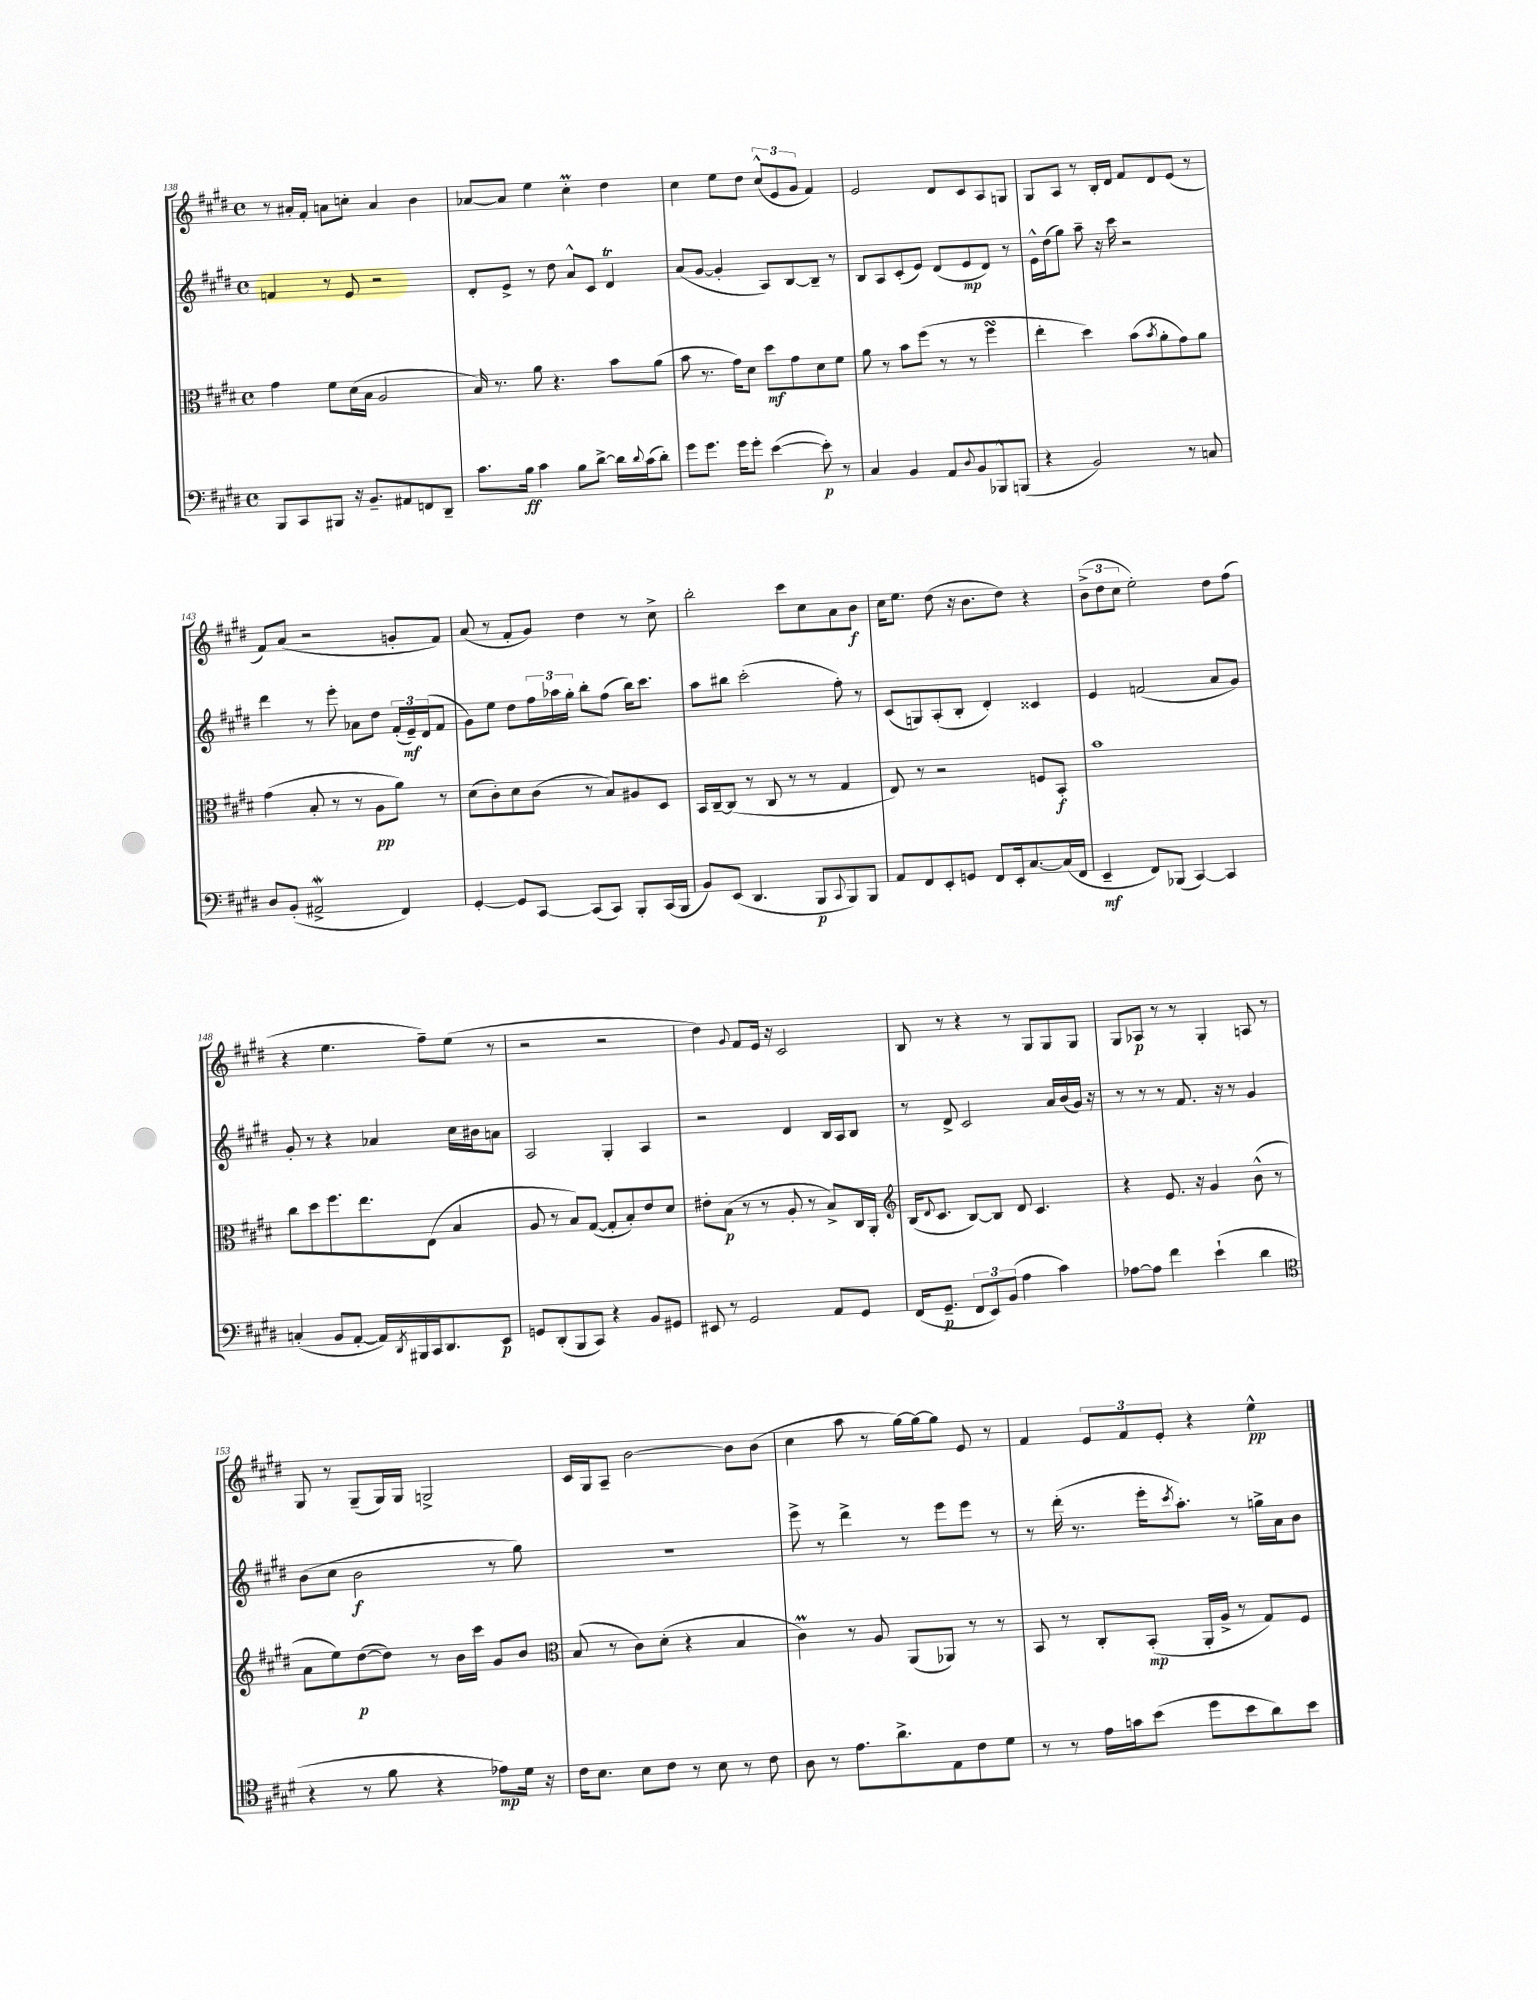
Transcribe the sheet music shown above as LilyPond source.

<<
\new StaffGroup <<
\new Staff = "s0" {
    \clef treble \key e \major \defaultTimeSignature \time 4/4
    r8 ais'16-. fis'16-. a'8 c''8-. a'4 b'4 |
    aes'8~ aes'8 e''4 cis''4-.\prall dis''4 |
    cis''4 e''8 dis''8 \tuplet 3/2 { cis''8-^( e'8 gis'8 } fis'4) |
    e'2 dis'8 cis'8 a8 g8 |
    gis8 a8 r8 b16-. dis'16 fis'8 dis'8 e'8( r8 |
    fis'8) a'8( r2 g'8-. fis'8) |
    a'8( r8 fis'8-. gis'8) dis''4 r8 cis''8-> |
    b''2-. cis'''8 cis''8 a'8 b'8\f |
    cis''16 e''8. dis''8( r16 b'8. dis''8) r4 |
    \tuplet 3/2 { b'8->( dis''8 cis''8 } e''2-.) dis''8 fis''8( |
    r4 e''4. fis''8--) e''8( r8 |
    r2 r2 |
    dis''4) \appoggiatura { gis'8 } fis'8 e'16 r16 cis'2 |
    b8 r8 r4 r8 gis8 gis8 gis8 |
    gis8 aes8\p r8 r8 gis4-. a8 r8 |
    gis8 r8 gis8--( gis16) gis16 g2-> |
    cis'16 gis16 a8-- b'2~ b'8 b'8( |
    cis''4 a''8 r8 gis''16~) gis''16~ gis''8 e'8 r8 |
    fis'4 \tuplet 3/2 { e'8 fis'8 e'8-. } r4 e''4-^\pp \bar "|." |
}
\new Staff = "s1" {
    \clef treble \key e \major \defaultTimeSignature \time 4/4
    f'4 r8 e'8 r2 |
    dis'8-. e'8-> r8 dis''8 a'8-^ cis'8 dis'4\trill |
    a'8( gis'8~ gis'4-. a8) b8~ b8-- r8 |
    b8 a8 cis'8-.( e'8) dis'8( e'8\mp dis'8) r8 |
    e'16-^ dis''16( gis''8) a''8-- r16 cis'''16 r2 |
    dis'''4 r8 e'''8-. aes'8 dis''8 \tuplet 3/2 { fis'16-.( e'16--\mf) dis'16( } fis'8 |
    gis'8) e''8 dis''8 \tuplet 3/2 { fis''16 aes''16 gis''16-. } b''8-. fis''8( b''16) cis'''8. |
    a''8 bis''8 cis'''2-.( fis''8-.) r8 |
    cis'8( g8) a8-.( b8-. dis'4-.) cisis'4 |
    e'4 f'2( a'8 gis'8) |
    gis'8-. r8 r4 aes'4 cis''16 bis'16 a'8 |
    a2 gis4-. a4 |
    r2 dis'4 b16 a16 b8 |
    r8 dis'8-> cis'2 a'16 b'16( gis'16) r16 |
    r8 r8 r8 fis'8. r16 r8 gis'4 |
    b'8( cis''8 b'2\f r8 gis''8) |
    r1 |
    e'''8-> r8 dis'''4-> r8 e'''8 e'''8 r8 |
    r8 dis'''16-.( r8. e'''16-. \acciaccatura { cis'''8 } a''8.-.) r8 g''16-> a'16 b'8 \bar "|." |
}
\new Staff = "s2" {
    \clef alto \key e \major \defaultTimeSignature \time 4/4
    gis'4 fis'8 dis'16( b16 a2 |
    b16) r8. a'8 r4. b'8 a'8( |
    b'8 r8. gis'16) dis'8 dis''8\mf gis'8 dis'8 fis'8 |
    a'8 r8 b'8 fis''8( r8 r8 fis''4\turn |
    e''4-. dis''4) b'8( \acciaccatura { b'8 } a'8-. gis'8) a'8 |
    gis'4( b8-. r8 r8 a8\pp a'8) r8 |
    dis'8( cis'8-.) dis'8 cis'8( r8 b8) ais8 dis8 |
    b,16 cis16~-- cis8( r8 cis8 r8 r8 gis4 |
    e8) r8 r2 f8 b,8-.\f |
    b'1 |
    cis''8 dis''8 fis''8. e''8. e8( b4 |
    a8 r8 b8) gis8~( gis8-. b8-.) e'8 dis'8 |
    eis'8-. b8\p( r8 r8 a8-. r8 b8->) cis16 a,16-. |
    \clef treble b16( \appoggiatura { dis'8 } cis'8. b8~) b8 dis'8 cis'4. |
    r4 e'8. r16 gis'4 b'8-^( r8 |
    a'8 e''8) dis''8~\p( dis''8) r8 b'16 cis'''16 gis'8 b'8 |
    \clef alto b8( r8 cis'8) dis'8-.( r4 b4 |
    cis'4\prall) r8 a8 a,8( aes,8) r8 r8 |
    b,8 r8 cis8-. b,8-.\mp( a,16-. a16-> r8 gis8) fis8 \bar "|." |
}
\new Staff = "s3" {
    \clef bass \key e \major \defaultTimeSignature \time 4/4
    b,,8 cis,8 bis,,8 r16 b,8.-- ais,8 f,8 dis,8-- |
    cis'8. b16\ff cis'4 b8 dis'8~-> dis'16 \appoggiatura { dis'8 } cis'16( dis'8-.) |
    gis'8 gis'8. gis'16 gis'8-. e'4~( e'8-.\p) r8 |
    cis4 b,4 a,8 \appoggiatura { dis8 } b,8 bes,,8-^ b,,8( |
    r4 b,2) r8 c8 |
    dis8 b,8-.( ais,2->\mordent fis,4) |
    gis,4~-. gis,8 cis,8~ cis,8( cis,8) b,,8-. cis,16( b,,16 |
    b,8) e,8( dis,4. b,,8\p \appoggiatura { cis,8 } b,,8) b,,8 |
    a,8 fis,8 e,8-. g,8 fis,8 e,16-. cis8.~ cis16( fis,16 |
    e,4--\mf fis,8) bes,,8( cis,4~) cis,4 |
    c4-.( b,8 a,8~-. a,16) \acciaccatura { dis,8 } bis,,16 cis,16 dis,8. e,8\p |
    g,8 dis,8-.( b,,8 cis,8) r4 b,8 gis,8 |
    eis,8 r8 gis,2 a,8 gis,8 |
    fis,16( gis,8.--\p \tuplet 3/2 { fis,8 e,8) b,8( } a4 cis'4) |
    aes8~ aes8 fis'4 e'4-!( dis'4 |
    \clef tenor r4 r8 fis'8 r4 ees'8\mp) dis'16 r16 |
    cis'16 b8. b8 cis'8 r8 b8 r8 cis'8 |
    a8 r8 e'8. a'8.-> e8 cis'8 dis'8 |
    r8 r8 e'16 g'16 b'8( dis''8 b'8 a'8) b'8 \bar "|." |
}
>>
>>
\layout { \context { \Score currentBarNumber = #138 } }
